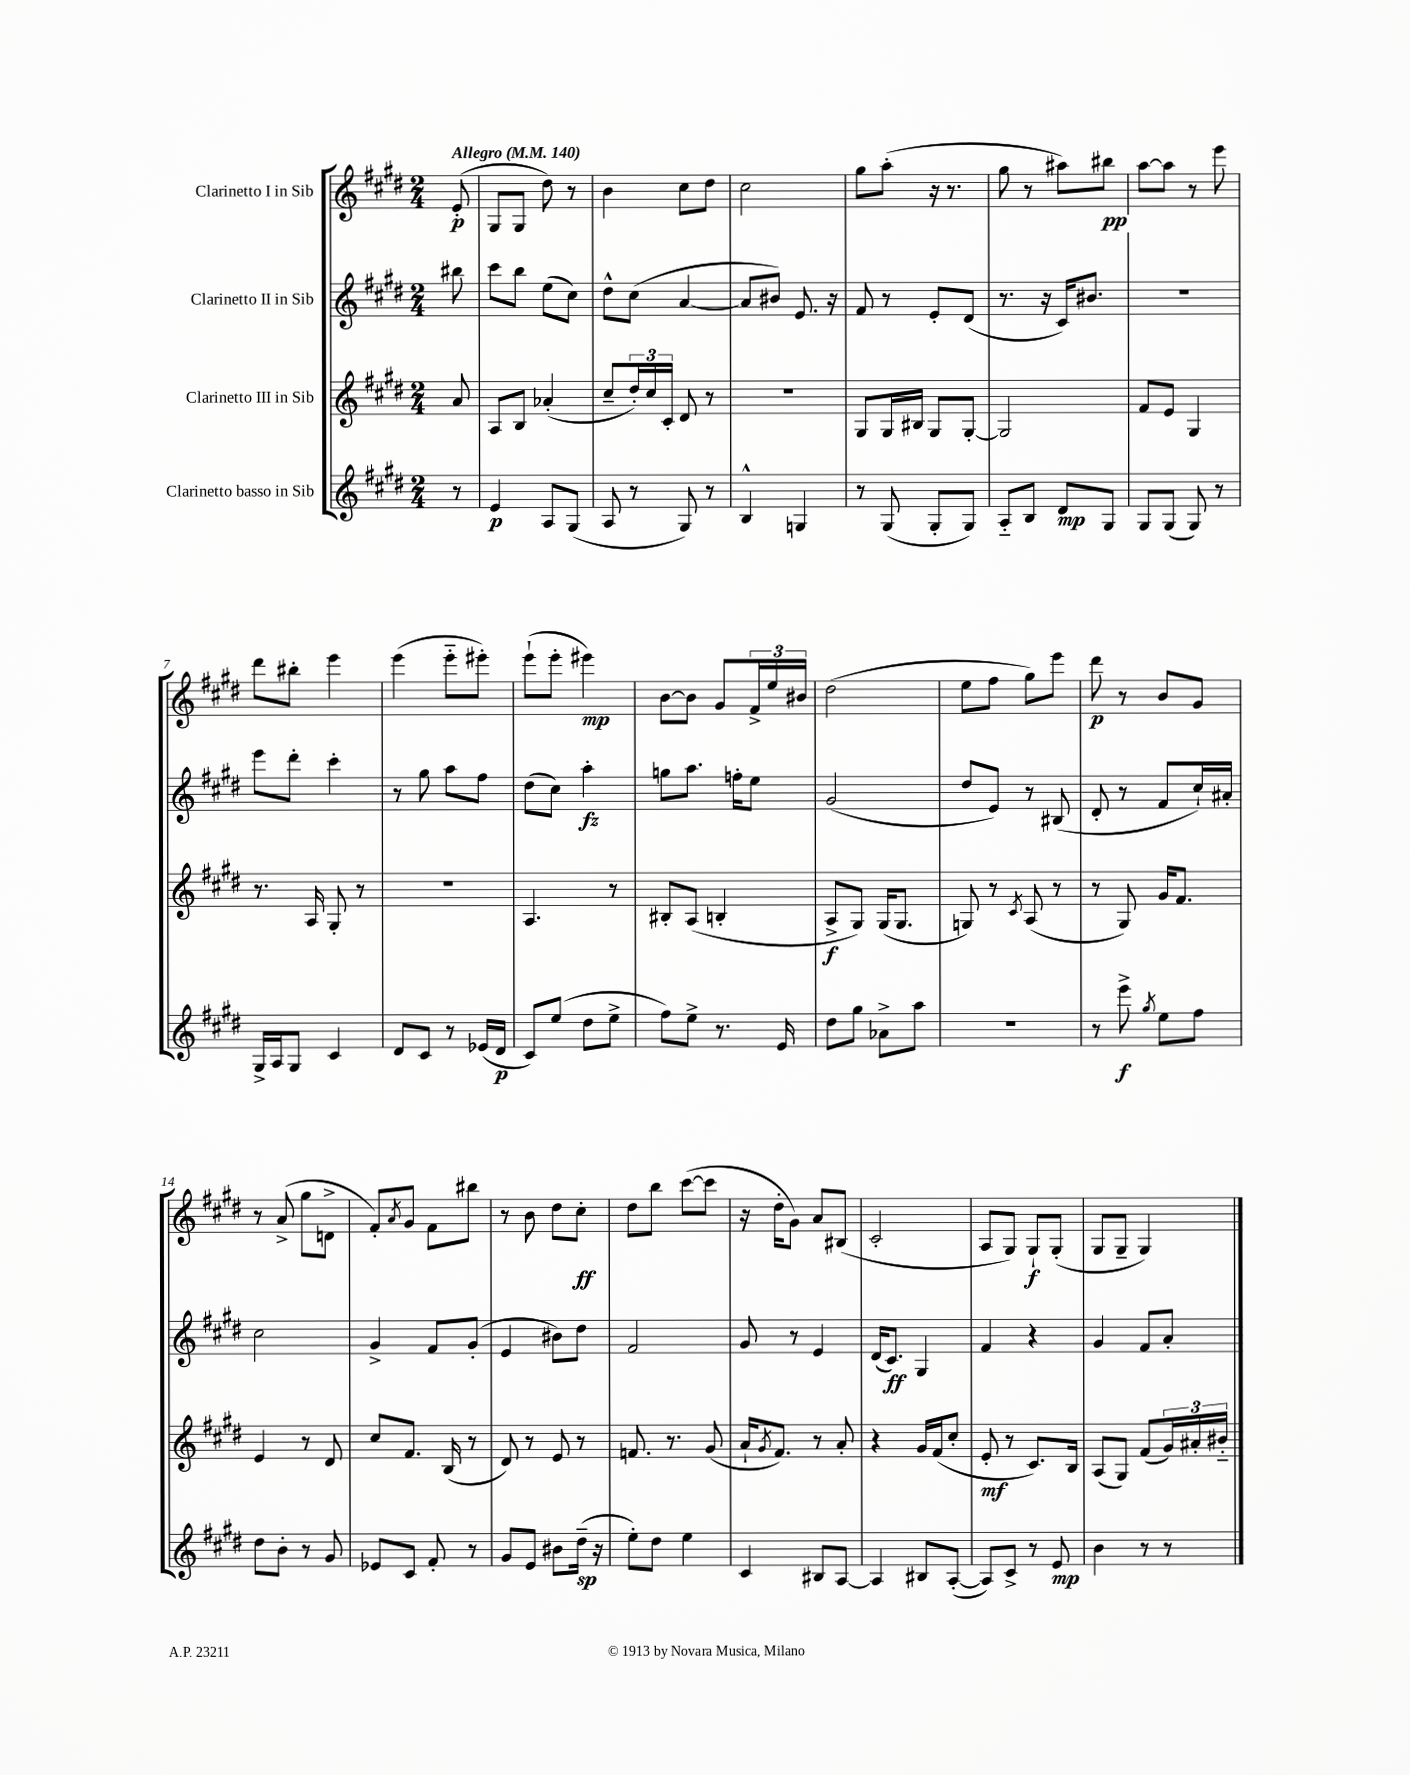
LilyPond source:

<<
\new StaffGroup <<
\new Staff = "s0" \with { instrumentName = "Clarinetto I in Sib" } {
    \clef treble \key e \major \numericTimeSignature \time 2/4 \partial 8 \tempo "Allegro" 4 = 140
    e'8-.\p( |
    gis8 gis8 dis''8) r8 |
    b'4 cis''8 dis''8 |
    cis''2 |
    gis''8 a''8-.( r16 r8. |
    gis''8 r8 ais''8) bis''8\pp |
    a''8~ a''8 r8 e'''8 |
    dis'''8 bis''8-. e'''4 |
    e'''4( e'''8-_ eis'''8-.) |
    e'''8-!( e'''8-. eis'''4\mp) |
    b'8~ b'8 gis'8 \tuplet 3/2 { fis'16-> e''16 bis'16 } |
    dis''2( |
    e''8 fis''8 gis''8) e'''8 |
    dis'''8\p r8 b'8 gis'8 |
    r8 a'8->( gis''8 d'8-> |
    fis'8-.) \acciaccatura { a'8 } gis'8 fis'8 bis''8 |
    r8 b'8 dis''8 cis''8-.\ff |
    dis''8 b''8 cis'''8~( cis'''8 |
    r16 dis''16-. gis'8) a'8 bis8( |
    cis'2-. |
    a8 gis8) gis8-!\f gis8-.( |
    gis8 gis8-- gis4) \bar "|." |
}
\new Staff = "s1" \with { instrumentName = "Clarinetto II in Sib" } {
    \clef treble \key e \major \numericTimeSignature \time 2/4 \partial 8
    bis''8 |
    cis'''8 b''8 e''8( cis''8) |
    dis''8-^ cis''8( a'4~ |
    a'8 bis'8) e'8. r16 |
    fis'8 r8 e'8-. dis'8( |
    r8. r16 cis'16) bis'8. |
    R2 |
    e'''8 dis'''8-. cis'''4-. |
    r8 gis''8 a''8 fis''8 |
    dis''8( cis''8) a''4-.\fz |
    g''8 a''8. f''16-. e''8 |
    gis'2( |
    dis''8 e'8) r8 bis8( |
    dis'8-. r8 fis'8 cis''16-!) ais'16-. |
    cis''2 |
    gis'4-> fis'8 gis'8-.( |
    e'4 bis'8) dis''8 |
    fis'2 |
    gis'8 r8 e'4 |
    dis'16( cis'8.\ff) gis4 |
    fis'4 r4 |
    gis'4 fis'8 a'8-. \bar "|." |
}
\new Staff = "s2" \with { instrumentName = "Clarinetto III in Sib" } {
    \clef treble \key e \major \numericTimeSignature \time 2/4 \partial 8
    a'8 |
    a8 b8 aes'4-.( |
    cis''8-- \tuplet 3/2 { dis''16-.) cis''16 cis'16-. } dis'8 r8 |
    R2 |
    gis8 gis16 bis16 gis8 gis8~-. |
    gis2 |
    fis'8 e'8 gis4 |
    r8. a16 gis8-. r8 |
    R2 |
    a4. r8 |
    bis8-. a8( b4-. |
    a8->\f gis8) gis16( gis8. |
    g8) r8 \acciaccatura { cis'8 } a8( r8 |
    r8 gis8) gis'16 fis'8. |
    e'4 r8 dis'8 |
    cis''8 fis'8. b16( r8 |
    dis'8) r8 e'8 r8 |
    f'8. r8. gis'8( |
    a'16-! \acciaccatura { gis'8 } fis'8.) r8 a'8-. |
    r4 gis'16 fis'16( cis''8-. |
    e'8-.\mf r8 cis'8.) b16 |
    a8( gis8) fis'8( \tuplet 3/2 { gis'16) ais'16-. bis'16-_ } \bar "|." |
}
\new Staff = "s3" \with { instrumentName = "Clarinetto basso in Sib" } {
    \clef treble \key e \major \numericTimeSignature \time 2/4 \partial 8
    r8 |
    e'4\p a8 gis8( |
    a8 r8 gis8) r8 |
    b4-^ g4 |
    r8 gis8( gis8-. gis8) |
    a8-_ b8 dis'8\mp gis8 |
    gis8 gis8( gis8) r8 |
    gis16-> a16 gis8 cis'4 |
    dis'8 cis'8 r8 ees'16( dis'16\p |
    cis'8) e''8( dis''8 e''8-> |
    fis''8) e''8-> r8. e'16 |
    dis''8 gis''8 aes'8-> a''8 |
    r2 |
    r8 e'''8->\f \acciaccatura { gis''8 } e''8 fis''8 |
    dis''8 b'8-. r8 gis'8 |
    ees'8 cis'8 fis'8-. r8 |
    gis'8 e'8 bis'8 dis''16--\sp( r16 |
    e''8-.) dis''8 e''4 |
    cis'4 bis8 a8~ |
    a4 bis8 a8~-.( |
    a8) cis'8-> r8 e'8\mp |
    b'4 r8 r8 \bar "|." |
}
>>
>>
